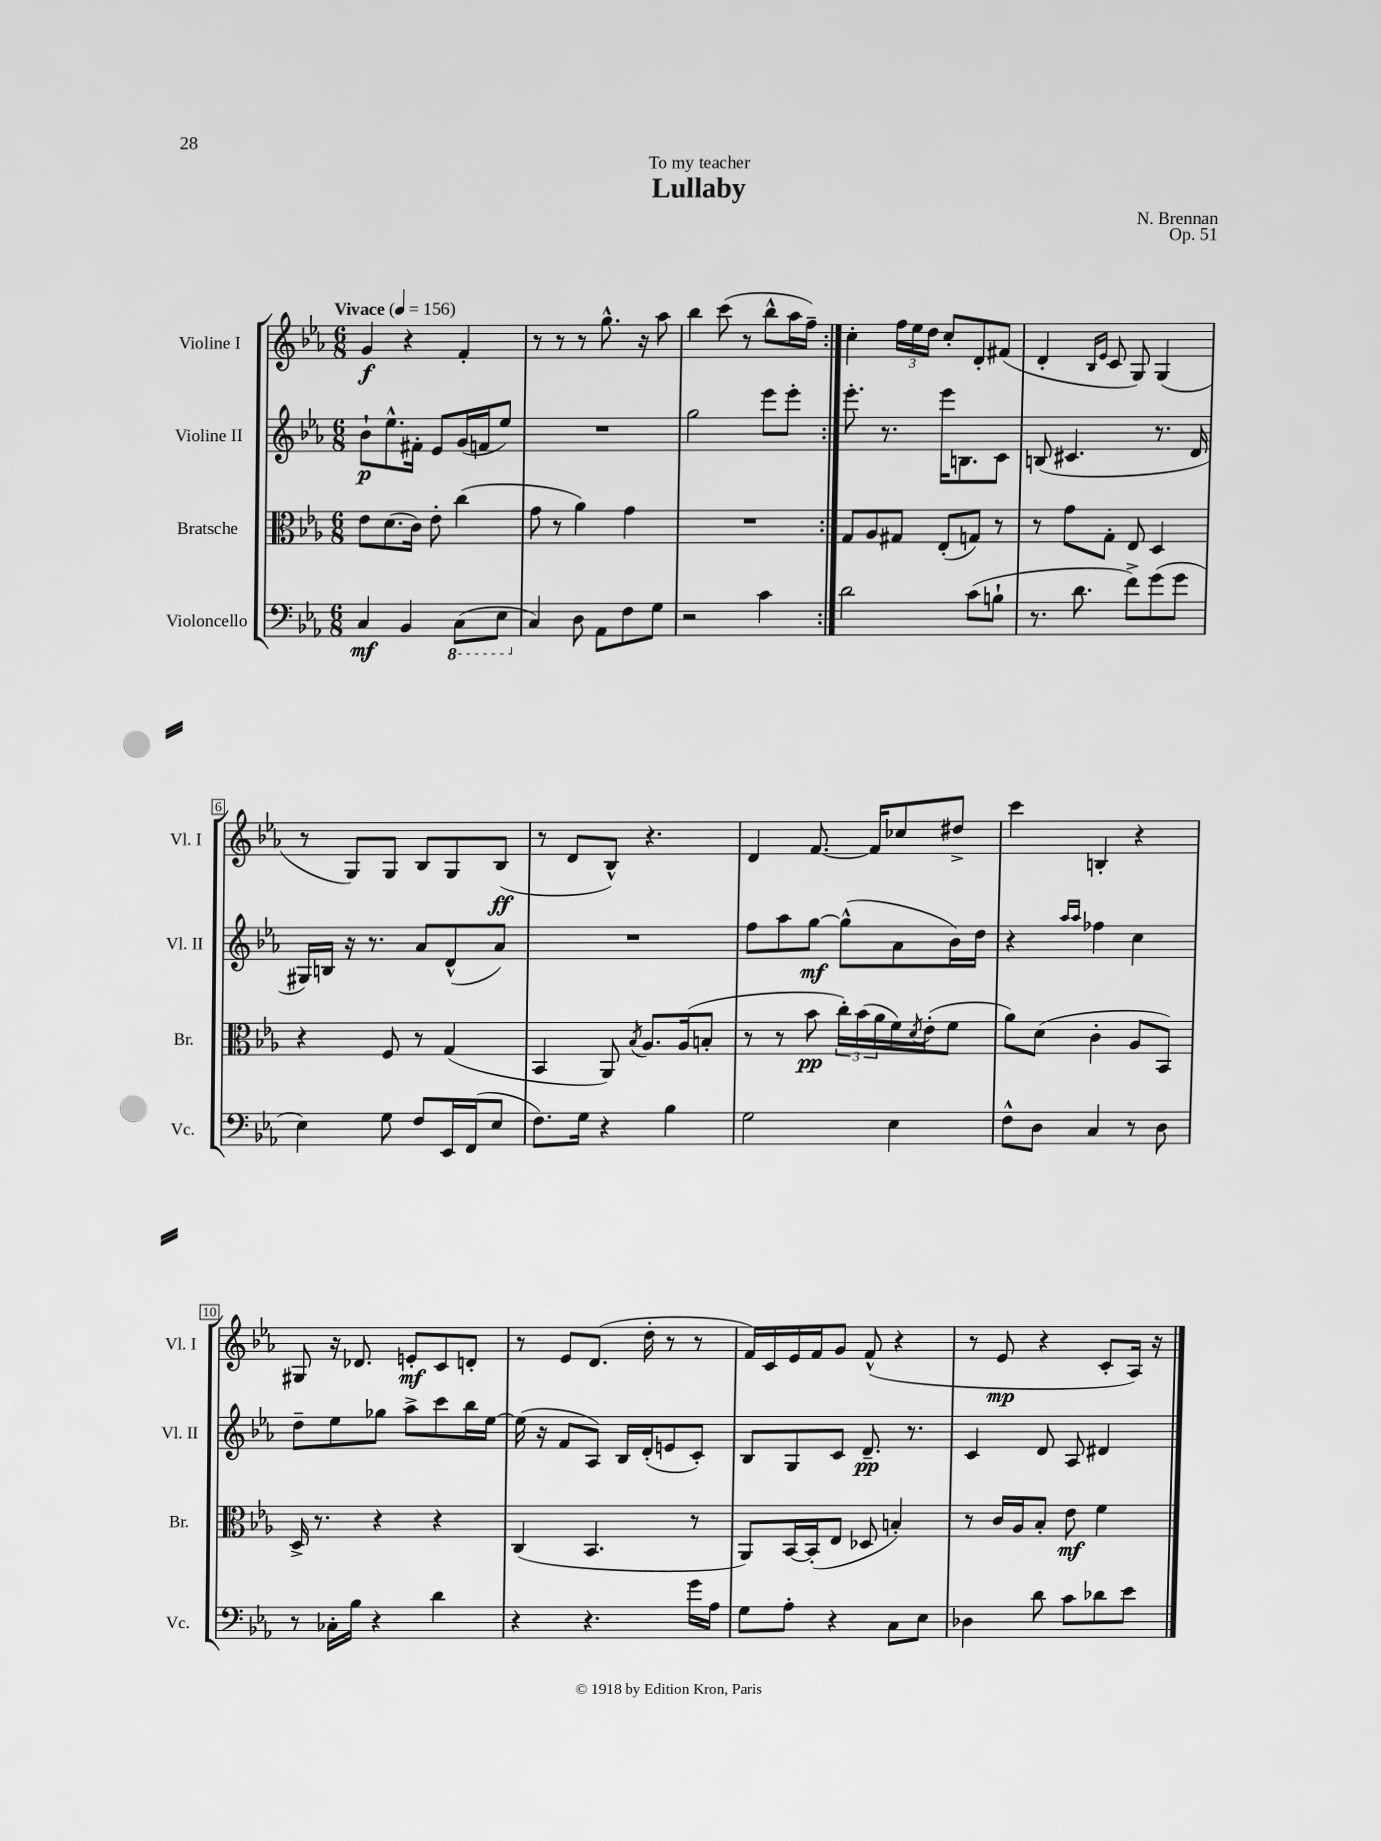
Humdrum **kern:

**kern	**kern	**kern	**kern
*staff4	*staff3	*staff2	*staff1
*clefF4	*clefC3	*clefG2	*clefG2
*k[b-e-a-]	*k[b-e-a-]	*k[b-e-a-]	*k[b-e-a-]
*M6/8	*M6/8	*M6/8	*M6/8
*MM156	*MM156	*MM156	*MM156
4C/	8e-\L	8b-`\L	4g/
.	(8.d\	8.ee-^^\	.
4BB-/	.	.	4r
.	16c\Jk)	16f#'\Jk	.
.	8e-'\	8e-/L	.
(8CC\L	(4cc\	(16g/L	4f'/
.	.	16f/J	.
8EE-\J	.	8ee-/J)	.
=	=	=	=
4C/)	8g\	2.r	8r
.	8r	.	8r
8D\	4a-\)	.	8r
8AA-\L	.	.	8.gg^^\
8F\	4g\	.	.
.	.	.	16r
8G\J	.	.	8aa-\
=	=	=	=
2r	2.r	2gg\	4bb-\
.	.	.	(8ccc\
.	.	.	8r
4c\	.	8eee-\L	8bb-^^\L
.	.	8eee-'\J	16aa-\L
.	.	.	16ff~\JJ)
=:|!	=:|!	=:|!	=:|!
2d\	8G/L	8.eee-'\	4cc'\
.	8A-/	.	.
.	.	8.r	.
.	8G#/J	.	24ff\LL
.	.	.	24ee-\
.	.	.	24dd\JJ
.	(8E-'/L	16eee-\LK	8cc'/L
.	.	8.B\	.
(8c\L	8G/J)	.	8d'/
8B`\J	8r	8c\J	(8f#/J
=	=	=	=
8.r	8r	(8B/	4d'/
.	8g\L	4.c#/	.
8.d\	.	.	.
.	.	.	16qqB-/LL
.	.	.	16qqe-/JJ
.	8G'\J	.	8c/
8f^\L)	8E-/	.	8G/)
(8g\	4D/	8.r	(4G/
8g\J	.	.	.
.	.	16d/	.
=	=	=	=
4E-\)	4r	16G#/LL)	8r
.	.	16B/JJ	.
.	.	16r	8G/L)
.	.	8.r	.
8G\	8F/	.	8G/J
8F/L	8r	8a-/L	8B-/L
16EE-/L	(4G/	(8d^^/	8G/
(16FF/J	.	.	.
8E-/J	.	8a-/J)	(8B-/J
=	=	=	=
8.F\L)	4BB-/	2.r	8r
.	.	.	8d/L
16G\Jk	.	.	.
4r	8AA-/)	.	8B-^^/J)
.	8qB-/	.	.
.	8.A-/L	.	4.r
4B-\	.	.	.
.	(16A-/k	.	.
.	8B'/J	.	.
=	=	=	=
2G\	8r	8ff\L	4d/
.	8r	8aa-\	.
.	8b-\	[8gg\J	[8.f/
.	24cc'\LL)	(8gg^^\]L	.
.	(24b-\	.	.
.	.	.	16f/]LK
.	24a-\	.	.
4E-\	16f\)	8a-\	8cc-/
.	8qd/	.	.
.	(16e-'\J	.	.
.	8f\J	16b-\L)	8dd#^/J
.	.	16dd\JJ	.
=	=	=	=
8F^^\L	8a-\L)	4r	4ccc\
8D\J	(8d\J	.	.
.	.	16qqaa-/LL	.
.	.	16qqaa-/JJ	.
4C/	4c'\	4ff-\	4B'/
8r	8A-/L	4cc\	4r
8D\	8BB-/J)	.	.
=	=	=	=
8r	16D^/	8dd~\L	8G#/
.	8.r	.	.
16C-'\LL	.	8ee-\	16r
16B-\JJ	.	.	8.d-/
4r	4r	8gg-\J	.
.	.	8aa-^\L	8e'/L
4d\	4r	8ccc\	8c/
.	.	16bb-\L	8d'/J
.	.	[16ee-\JJ	.
=	=	=	=
4r	(4C/	(16ee-\]	8r
.	.	16r	.
.	.	8f/L	8e-/L
4.r	4.BB-/	8A-/J)	(8.d/J
.	.	16B-/LL	.
.	.	(16d'/J	16dd'\
.	.	8e/	8r
16g\LL	8r	8c'/J)	8r
16A-\JJ	.	.	.
=	=	=	=
8G\L	8AA-/L)	8B-/L	16f/LL)
.	.	.	16c/
8A-'\J	[16BB-/L	8G/	16e-/
.	(16BB-'/]J	.	16f/J
4r	8E-/J	8c/J	8g/J
.	8D-/	8.d~/	(8f^^/
8C\L	4B'/)	.	4r
.	.	8.r	.
8E-\J	.	.	.
=	=	=	=
4D-\	8r	4c/	8r
.	16c/LL	.	8e-/
.	16A-/J	.	.
8d\	8B-'/J	8d/	4r
8c\L	8e-\	8A-/	.
8d-\	4f\	4d#/	8c'/L
8e-\J	.	.	16A-/Jk)
.	.	.	16r
==	==	==	==
*-	*-	*-	*-
